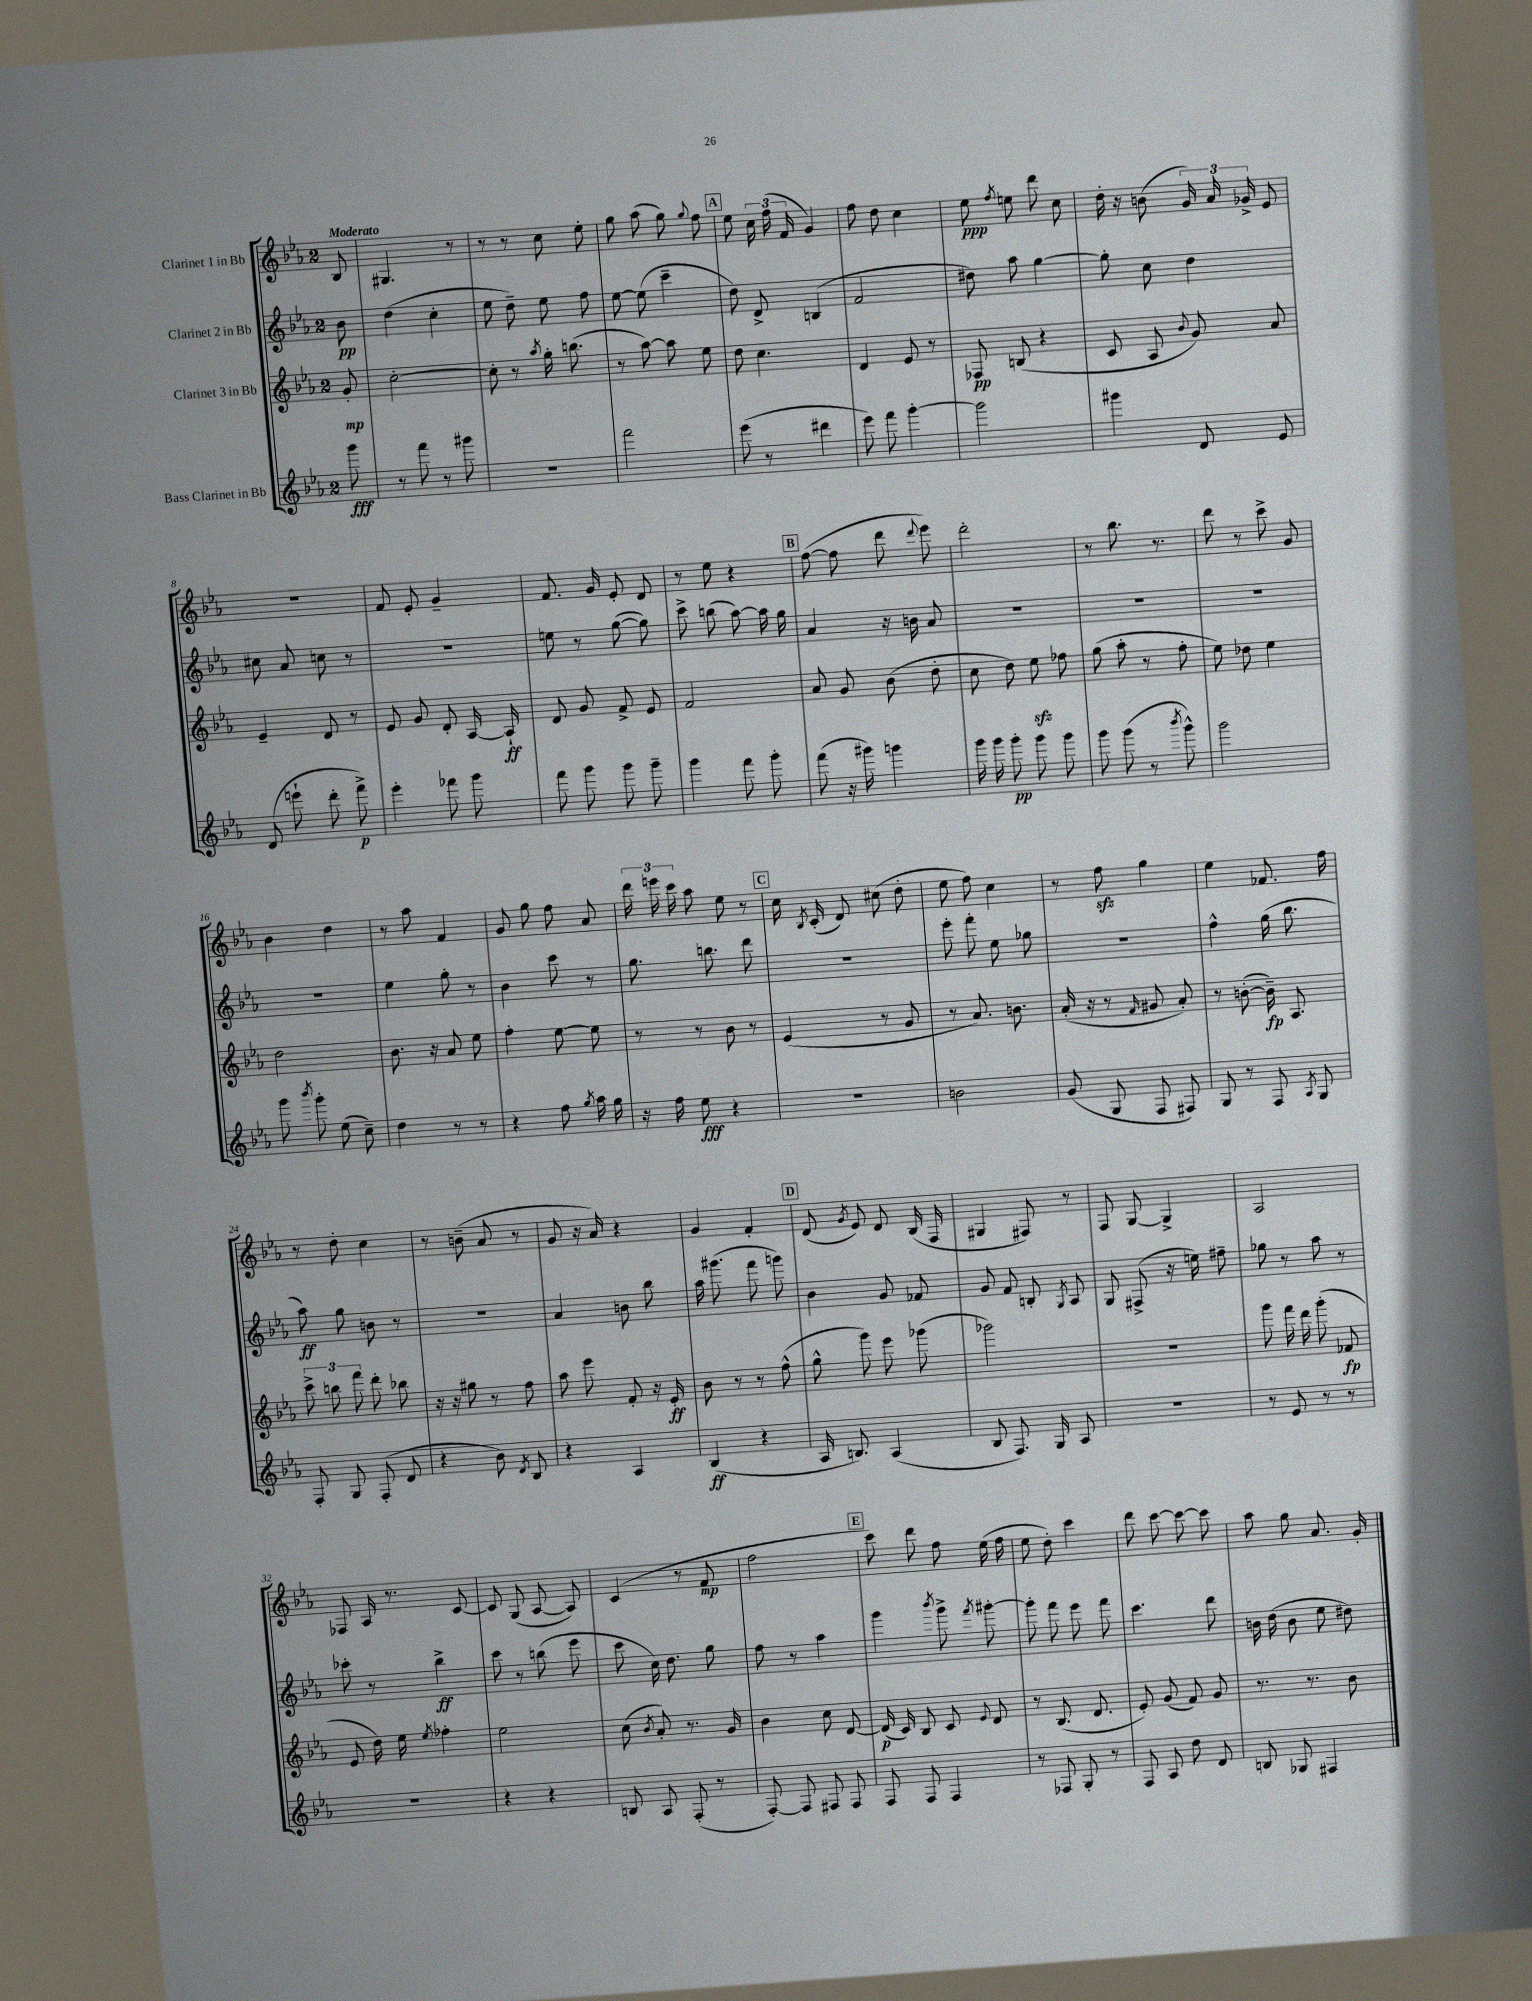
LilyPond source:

<<
\new StaffGroup <<
\new Staff = "s0" \with { instrumentName = "Clarinet 1 in Bb" } {
    \clef treble \key ees \major \once \override Staff.TimeSignature.style = #'single-digit \time 2/4 \partial 8 \tempo "Moderato"
    \autoBeamOff bes8 |
    gis4. r8 |
    r8 r8 c''8 ees''8-. |
    g''8 aes''8( g''8) \appoggiatura { g''8 } f''8 |
    \mark \markup { \box "A" } ees''8 \tuplet 3/2 { c''16 f''16( f'16 } g'4) |
    f''8 d''8 c''4 |
    ees''8\ppp \acciaccatura { f''8 } e''8 d'''8 c''8 |
    d''16-. r16 b'8( \tuplet 3/2 { g'16) aes'16 ges'16-> } ees'8 |
    r2 |
    f'8 ees'8-. g'4-- |
    f'8. g'16 ees'8-. d'8 |
    r8 ees''8 r4 |
    \mark \markup { \box "B" } f''8~( f''8 d'''8 \appoggiatura { d'''8 } ees'''8) |
    d'''2-. |
    r8 bes''8. r8. |
    d'''8 r8 c'''8-> g'8 |
    bes'4 d''4 |
    r8 aes''8 f'4 |
    g'8 g''8 f''8 aes'8 |
    \tuplet 3/2 { d'''16 e'''16 c'''16 } aes''8 ees''8 r8 |
    \mark \markup { \box "C" } c''16 \acciaccatura { bes8 } c'16-.( d'8) cis''8( d''8-. |
    ees''8 f''8) c''4 |
    r8 f''8\sfz g''4 |
    ees''4 fes'8. f''16 |
    r8 d''8-. c''4 |
    r8 b'8--( aes'8 r8 |
    g'8 r16 aes'16) r4 |
    g'4 f'4-. |
    \mark \markup { \box "D" } d'8( \acciaccatura { g'8 } ees'8) d'8 bes16( f16 |
    gis4 fis8) r8 |
    f8 g8~ g4-> |
    aes2 |
    fes8 aes16 r8. c'8~ |
    c'8 g8( aes8~ aes8) |
    c'4( r8 f'8\mp |
    f''2 |
    \mark \markup { \box "E" } c'''8) d'''8 f''8 ees''16( f''16 |
    ees''8 d''8-.) c'''4 |
    d'''8 c'''8~ c'''8~ c'''8 |
    aes''8 g''8 aes'8. g'16-. \bar "|." |
}
\new Staff = "s1" \with { instrumentName = "Clarinet 2 in Bb" } {
    \clef treble \key ees \major \once \override Staff.TimeSignature.style = #'single-digit \time 2/4 \partial 8
    \autoBeamOff bes'8\pp |
    d''4( c''4-. |
    ees''8 d''8--) ees''8 f''8 |
    ees''8~ ees''8( c'''4-- |
    \mark \markup { \box "A" } d''8) d'8-> b4( |
    f'2 |
    dis''8) aes''8 g''4~ |
    g''8-. c''8 d''4 |
    cis''8 aes'8 c''8 r8 |
    r2 |
    e''8 r8 g''8~( g''8) |
    c'''8-> b''8( aes''8~) aes''16 g''16 |
    \mark \markup { \box "B" } aes'4 r16 b'16 aes'8 |
    r2 |
    R2 |
    R2 |
    R2 |
    ees''4 g''8-. r8 |
    bes'4 c'''8 r8 |
    g''8. b''8. d'''8 |
    \mark \markup { \box "C" } r2 |
    ees'''8-. f'''8-. ees''8 ges''8 |
    R2 |
    f''4-^ g''16( bes''8. |
    aes''8\ff) g''8 b'8 r8 |
    r2 |
    aes'4 b'8 bes''8 |
    aes''16 gis'''8.( f'''8 g'''8) |
    \mark \markup { \box "D" } bes'4 g'8 fes'8 |
    g'8 f'8 b8-. \acciaccatura { g8 } aes8 |
    g8 fis8->( r16 e''16) fis''8-- |
    ges''8 r8 aes''8 r8 |
    ces'''8-. r8 bes''4->\ff |
    c'''8 r8 b''8( ees'''8 |
    c'''8 c''16) d''8. g''8 |
    f''8 r8 aes''4 |
    \mark \markup { \box "E" } g'''4 \acciaccatura { bes'''8 } g'''8-> \acciaccatura { f'''8 } gis'''8~-. |
    gis'''8-. f'''8 ees'''8 f'''8 |
    c'''4. d'''8 |
    b'16 d''16( b'8 ees''8 dis''8) \bar "|." |
}
\new Staff = "s2" \with { instrumentName = "Clarinet 3 in Bb" } {
    \clef treble \key ees \major \once \override Staff.TimeSignature.style = #'single-digit \time 2/4 \partial 8
    \autoBeamOff g'8-.\mp |
    c''2~-. |
    c''8-. r8 \acciaccatura { aes''8 } g''16-. b''8.( |
    r8 aes''8~) aes''8 ees''8 |
    \mark \markup { \box "A" } d''8 c''4. |
    d'4 ees'8 r8 |
    fes8\pp b8( r4 |
    c'8 aes8 \appoggiatura { bes'8 } g'8) aes'8 |
    ees'4-- d'8 r8 |
    ees'8 g'8 d'8-. aes16~ aes16-!\ff |
    d'8 g'8 f'8-> ees'8 |
    f'2 |
    \mark \markup { \box "B" } aes'8 g'8 bes'8( d''8-. |
    c''8 d''8) ees''8\sfz fes''8 |
    g''8( aes''8-. r8 f''8-. |
    ees''8) des''8 ees''4 |
    d''2 |
    bes'8. r16 aes'8 ees''8 |
    f''4-. ees''8~ ees''8 |
    r8 r8 bes'8 r8 |
    \mark \markup { \box "C" } ees'4( r8 g'8 |
    r8 aes'8.) b'8. |
    aes'16-.( r16 r8 \grace { f'16 } gis'8 aes'8-.) |
    r8 b'8~-.( b'16--\fp) aes8. |
    \tuplet 3/2 { c'''8-> b''8 f'''8 } d'''8-. bes''8 |
    r16 r16 gis''8 r8 f''8 |
    aes''8 ees'''8 f'8-. r16 ees'16-.\ff |
    bes'8 r8 r8 f''8-^( |
    \mark \markup { \box "D" } g''8-^ g'''8) ees'''8 ges'''8( |
    ges'''2) |
    R2 |
    g'''8 f'''16 d'''16 g'''8-.( fes'8\fp |
    ees'8 d''16) ees''16 \acciaccatura { ees''8 } fes''4-. |
    ees''2 |
    c''8( \acciaccatura { bes'8 } aes'8-.) r8. g'16 |
    bes'4 c''8 d'8~ |
    \mark \markup { \box "E" } d'16\p( c'16) bes8 c'8 \appoggiatura { ees'8 } d'8 |
    r8 bes8.( d'8. |
    ees'8-.) g'8( f'8) g'8 |
    r8. r8. bes'8 \bar "|." |
}
\new Staff = "s3" \with { instrumentName = "Bass Clarinet in Bb" } {
    \clef treble \key ees \major \once \override Staff.TimeSignature.style = #'single-digit \time 2/4 \partial 8
    \autoBeamOff g'''8\fff |
    r8 f'''8 r8 gis'''8 |
    r2 |
    f'''2 |
    \mark \markup { \box "A" } ees'''8( r8 dis'''4 |
    ees'''8) f'''8 g'''4~-. |
    g'''2 |
    gis'''4 d'8 ees'8 |
    d'8( e'''8-! d'''8-. f'''8->\p) |
    ees'''4-. fes'''8 g'''8 |
    f'''8 g'''8 g'''8 g'''8-- |
    g'''4 f'''8 g'''8-. |
    \mark \markup { \box "B" } f'''8( r16 gis'''16) g'''4 |
    g'''16 g'''16 g'''8-.\pp g'''8 g'''8 |
    g'''8 g'''8( r8 \acciaccatura { bes'''8 } g'''8-^) |
    g'''2 |
    g'''8 \acciaccatura { bes'''8 } g'''8-. ees''8( c''8--) |
    d''4 r8 r8 |
    r4 f''8 \acciaccatura { g''8 } aes''16 g''16 |
    r16 f''16 ees''8\fff r4 |
    \mark \markup { \box "C" } R2 |
    b'2 |
    g'8( g8 f8 fis8) |
    g8 r8 f8 \acciaccatura { aes8 } g8 |
    f8-. g8 f8-.( d'8 |
    r4 bes'8) \acciaccatura { d'8 } bes8 |
    r4 aes4 |
    bes4\ff( r4 |
    \mark \markup { \box "D" } aes16 b8.) aes4( |
    bes8 f8.) g16 aes8 |
    R2 |
    r8 ees'8 r8 r8 |
    r2 |
    r4 r4 |
    b8 aes8 f8-.( r8 |
    f8~-.) f8 fis8 fis8 |
    \mark \markup { \box "E" } f8 f8 f4 |
    r8 fes8 g8-. r8 |
    f8 aes8 d''8 d'8 |
    b8 ges8 fis4 \bar "|." |
}
>>
>>
